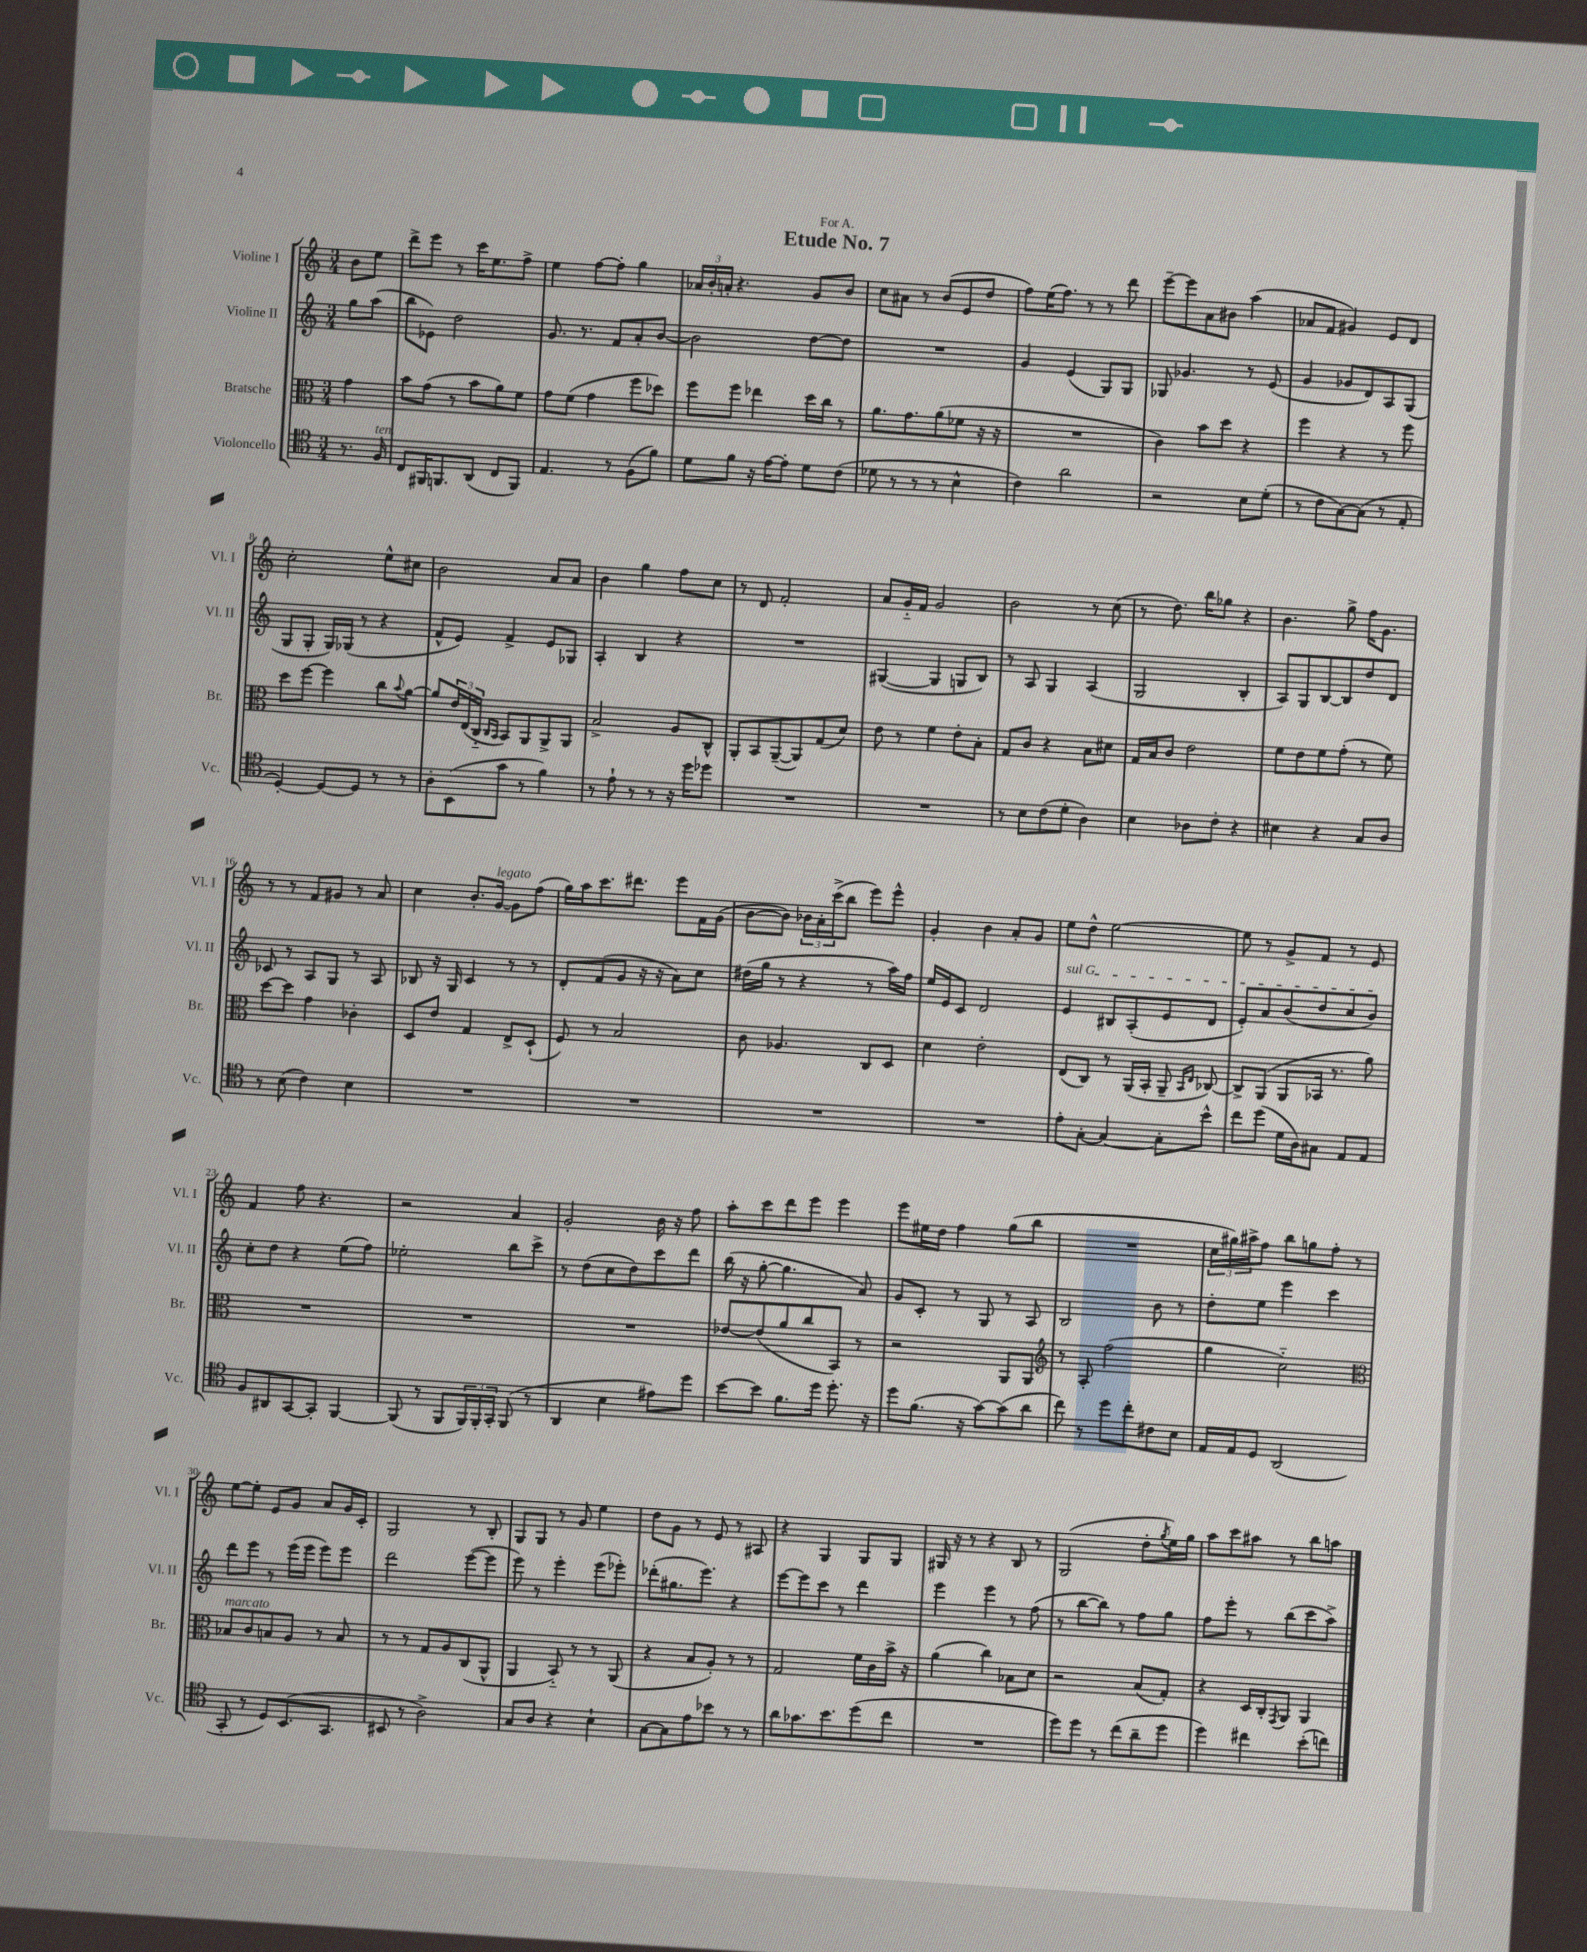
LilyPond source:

\header { title = "Etude No. 7" dedication = "For A." }
<<
\new StaffGroup <<
\new Staff = "s0" \with { instrumentName = "Violine I" shortInstrumentName = "Vl. I" } {
    \clef treble \key c \major \numericTimeSignature \time 3/4 \partial 4
    b'8 e''8 |
    d'''8-> e'''8 r8 c'''16 e''8. f''8-> |
    e''4 f''8~ f''8-. g''4 |
    \tuplet 3/2 { aes'16 b'16-. a'16-. } r4. g'8 b'8 |
    c''8 ais'8 r8 b'8( e'8 d''8 |
    f''8) e''16( f''8.) r8 r8 d'''8 |
    e'''8~-- e'''8 a'8 bis'8 a''4( |
    aes'8 f'8 gis'4) e'8 d'8 |
    c''2-. e''8-^ cis''8 |
    b'2 a'8 a'8 |
    b'4 g''4 f''8 c''8 |
    r8 d'8 f'2-. |
    a'8 g'16-_ f'16 g'2 |
    b'2 r8 c''8( |
    r8 d''8.) b''16 ges''8 r4 |
    b'4. g''8-> f''16 g'8. |
    r8 r8 f'8 gis'8 r8 a'8 |
    c''4 b'8.-. g'16~^\markup { \italic "legato" } g'8 f''8( |
    g''16) a''16 c'''8. dis'''8. e'''8 f'16 g'16( |
    b'8~ b'8) \tuplet 3/2 { bes'16 a'16-. c'''16->( } b''8 e'''8) e'''8-^ |
    g'4-. b'4 a'8-. g'8 |
    e''8 d''8-^ e''2~ |
    e''8 r8 g'8-> f'8 r8 e'8 |
    f'4 f''8 r4. |
    r2 a'4 |
    g'2-. b'16 r16 f''8 |
    a''8-. c'''8 d'''8 e'''8 e'''4 |
    e'''8 eis''16 d''16 f''4 g''8( b''8 |
    R2. |
    \tuplet 3/2 { c''16 gis''16) ais''16-> } f''8 b''8 g''8 f''8-. r8 |
    e''8~ e''8-. e'8 g'8 a'8 g'16 c'16-. |
    g2 r8 b8-. |
    g8 g8 r8 g'8 e''4 |
    d''8 g'8 r8 e'8 r8 ais8 |
    r4 g4 g8 g8 |
    gis16 r16 r8 r4 b8 r8 |
    g2( d''8-. \acciaccatura { g''8 } e''16) g''16 |
    a''8 c'''8 ais''8 r8 b''8 a''8 \bar "|." |
}
\new Staff = "s1" \with { instrumentName = "Violine II" shortInstrumentName = "Vl. II" } {
    \clef treble \key c \major \numericTimeSignature \time 3/4 \partial 4
    g''8 a''8( |
    b''8 ees'8) d''2 |
    g'8. r8. f'8 a'8-. b'8~ |
    b'2 d''8~ d''8 |
    R2. |
    g'4 e'4( g8) g8 |
    ges8 ges'4. r8 e'8( |
    g'4 ges'8 d'8) a8 g8( |
    g8 g8-. g16) ges16( r8 r4 |
    f'8-^ e'8) f'4-> e'8 ges8 |
    a4-. b4 r4 |
    R2. |
    gis4~( gis4 g8 b8) |
    r8 a8 g4 a4( |
    g2 b4-. |
    a8) g8 b8~ b8 d''8 d'8 |
    ces'8 r8 a8 g8 r8 a8 |
    bes8 r16 g16 c'4 r8 r8 |
    d'8-. f'8( g'8 r16 r16 a'8) c''8 |
    dis''16( g''16 r8 r4 r8 a''16) f''16 |
    e''16 e'16 c'8 d'2 |
    \once \override TextSpanner.bound-details.left.text = \markup { \italic "sul G" } e'4\startTextSpan bis8 a8-.( e'8 d'8 |
    e'8-.) a'8 b'8( d''8 c''8 b'8\stopTextSpan) |
    c''8-. d''8 r4 e''8( f''8) |
    ees''2-. b''8 c'''8-> |
    r8 d''8( c''8 d''8) c'''8 d'''8 |
    b''16( r16 g''8~-. g''4. a'8) |
    g'8 c'8-. r8 g8 r8 a8 |
    b2 b'8 r8 |
    d''8-. e''8 e'''4 c'''4 |
    d'''8 e'''8 r8 e'''16( e'''16 e'''8) e'''8 |
    d'''2 e'''8~( e'''8 |
    e'''8) r8 e'''4-. e'''8( ees'''8-.) |
    des'''8-.( gis''8. e'''8.) r4 |
    e'''8~ e'''8 c'''8 r8 d'''4 |
    e'''4 e'''4 r8 f''8( |
    r8 b''8~ b''8) r8 f''8 g''8 |
    f''8 e'''8-. r8 b''8( c'''8 a''8->) \bar "|." |
}
\new Staff = "s2" \with { instrumentName = "Bratsche" shortInstrumentName = "Br." } {
    \clef alto \key c \major \numericTimeSignature \time 3/4 \partial 4
    g'4 |
    b'8 g'8( r8 b'8 a'8) f'8 |
    g'8 f'8( g'4 f''8 des''8) |
    f''8 f''8 ees''4 d''16 c''16 r8 |
    a'8. g'8. a'8( fes'8 r16 r16 |
    R2. |
    c'4) b'8 d''8 r4 |
    f''4 r4 r8 f''8 |
    d''8 f''8~ f''4 c''8 \appoggiatura { b'8 } a'8~ |
    a'8 \tuplet 3/2 { e'16 e16( c16-_ } \grace { c16 b,16 } b,8) a,8 a,8-> a,8 |
    b2-> a8 c8-^ |
    a,8-. b,8 a,8~--( a,8) g8( d'8) |
    e'8 r8 f'4 e'8-. b8-. |
    g8 c'8 r4 b8 dis'8 |
    g16 b16 c'8 e'2 |
    f'8 e'8 f'8 g'8-.( r8 f'8) |
    d''8~ d''8 g'4 ces'4-. |
    d8 e'8 g4 e8-> d8-!( |
    f8) r8 b2 |
    c'8 aes4. c8 d8 |
    d'4 e'2-. |
    e8( c8) r8 a,16( b,16-. a,8-- \grace { b,16 e16 } ces8~) |
    ces8-> a,8( a,8 bes,16 r8. a'8) |
    R2. |
    R2. |
    R2. |
    ees'8~ ees'8( a'8 c''8 b,8) r8 |
    r2 a,8 a,8 |
    \clef treble r8 a8-. f''2( |
    g''4 c''2-_) |
    \clef alto bes8^\markup { \italic "marcato" } c'8 b8 a8 r8 b8 |
    r8 r8 g8 a8 c8( a,8-^ |
    a,4 b,8-_) r8 r8 a,8( |
    r4 b8 a8-.) r8 r8 |
    g2 f'16 c'16 b'16-> r16 |
    a'4( c''4) bes8 d'8 |
    r2 b8( g8-.) |
    r4 d16 c16-. \acciaccatura { g,8 } a,8 a,4 \bar "|." |
}
\new Staff = "s3" \with { instrumentName = "Violoncello" shortInstrumentName = "Vc." } {
    \clef tenor \key c \major \numericTimeSignature \time 3/4 \partial 4
    r8. f16^\markup { \italic "ten." } |
    c8 fis,16 f,8. a,8( c8 f,8) |
    e4. r8 f8( f'8) |
    d'8 f'8 r16 e'16~ e'8-. d'8 c'8( |
    des'8 r8 r8 r8 b4-^ |
    c'4) a'2 |
    r2 b8 d'8-.( |
    r8 c'8 g8~) g8( r8 e8-. |
    d4~-.) d8~ d8 r8 r8 |
    a8-. b,8( g'8 r8 f'4) |
    r8 e'8-! r8 r8 r16 d''16 des''8 |
    R2. |
    R2. |
    r8 b8 c'8( d'8-. a4) |
    b4 aes8 c'8-. r4 |
    bis4 r4 g8 a8 |
    r8 b8( c'4) b4 |
    R2. |
    R2. |
    R2. |
    R2. |
    e'8-. g8~-. g4~ g8-. b'8-^ |
    c''8 d''8( d'16 a16) gis8 e8 e8 |
    f8 ais,8 g,8~ g,8-. f,4~ |
    f,8( r8 f,8 \tuplet 3/2 { f,16) f,16-. g,16-. } f,8( r8 |
    a,4 b4 eis'8) d''8 |
    b'8~ b'8 f'8. d''16 d''8.-. r16 |
    d''8 f'8.( r16 g'8~) g'8( a'8 |
    c''8) r8 d''8 c''8-. cis'8 b8 |
    e16 e16 d8 a,2( |
    g,8-. r8 d8) b,8.( g,8. |
    bis,8 r8 a2->) |
    g8 a8 r4 b4-! |
    g8~ g8 e'8 bes'8 r8 r8 |
    a'8 ges'8. b'8. d''8( c''8 |
    R2. |
    d''8) d''8 r8 c''8( a'8-- d''8 |
    d''4) cis''4 b'8-.( c''8) \bar "|." |
}
>>
>>
